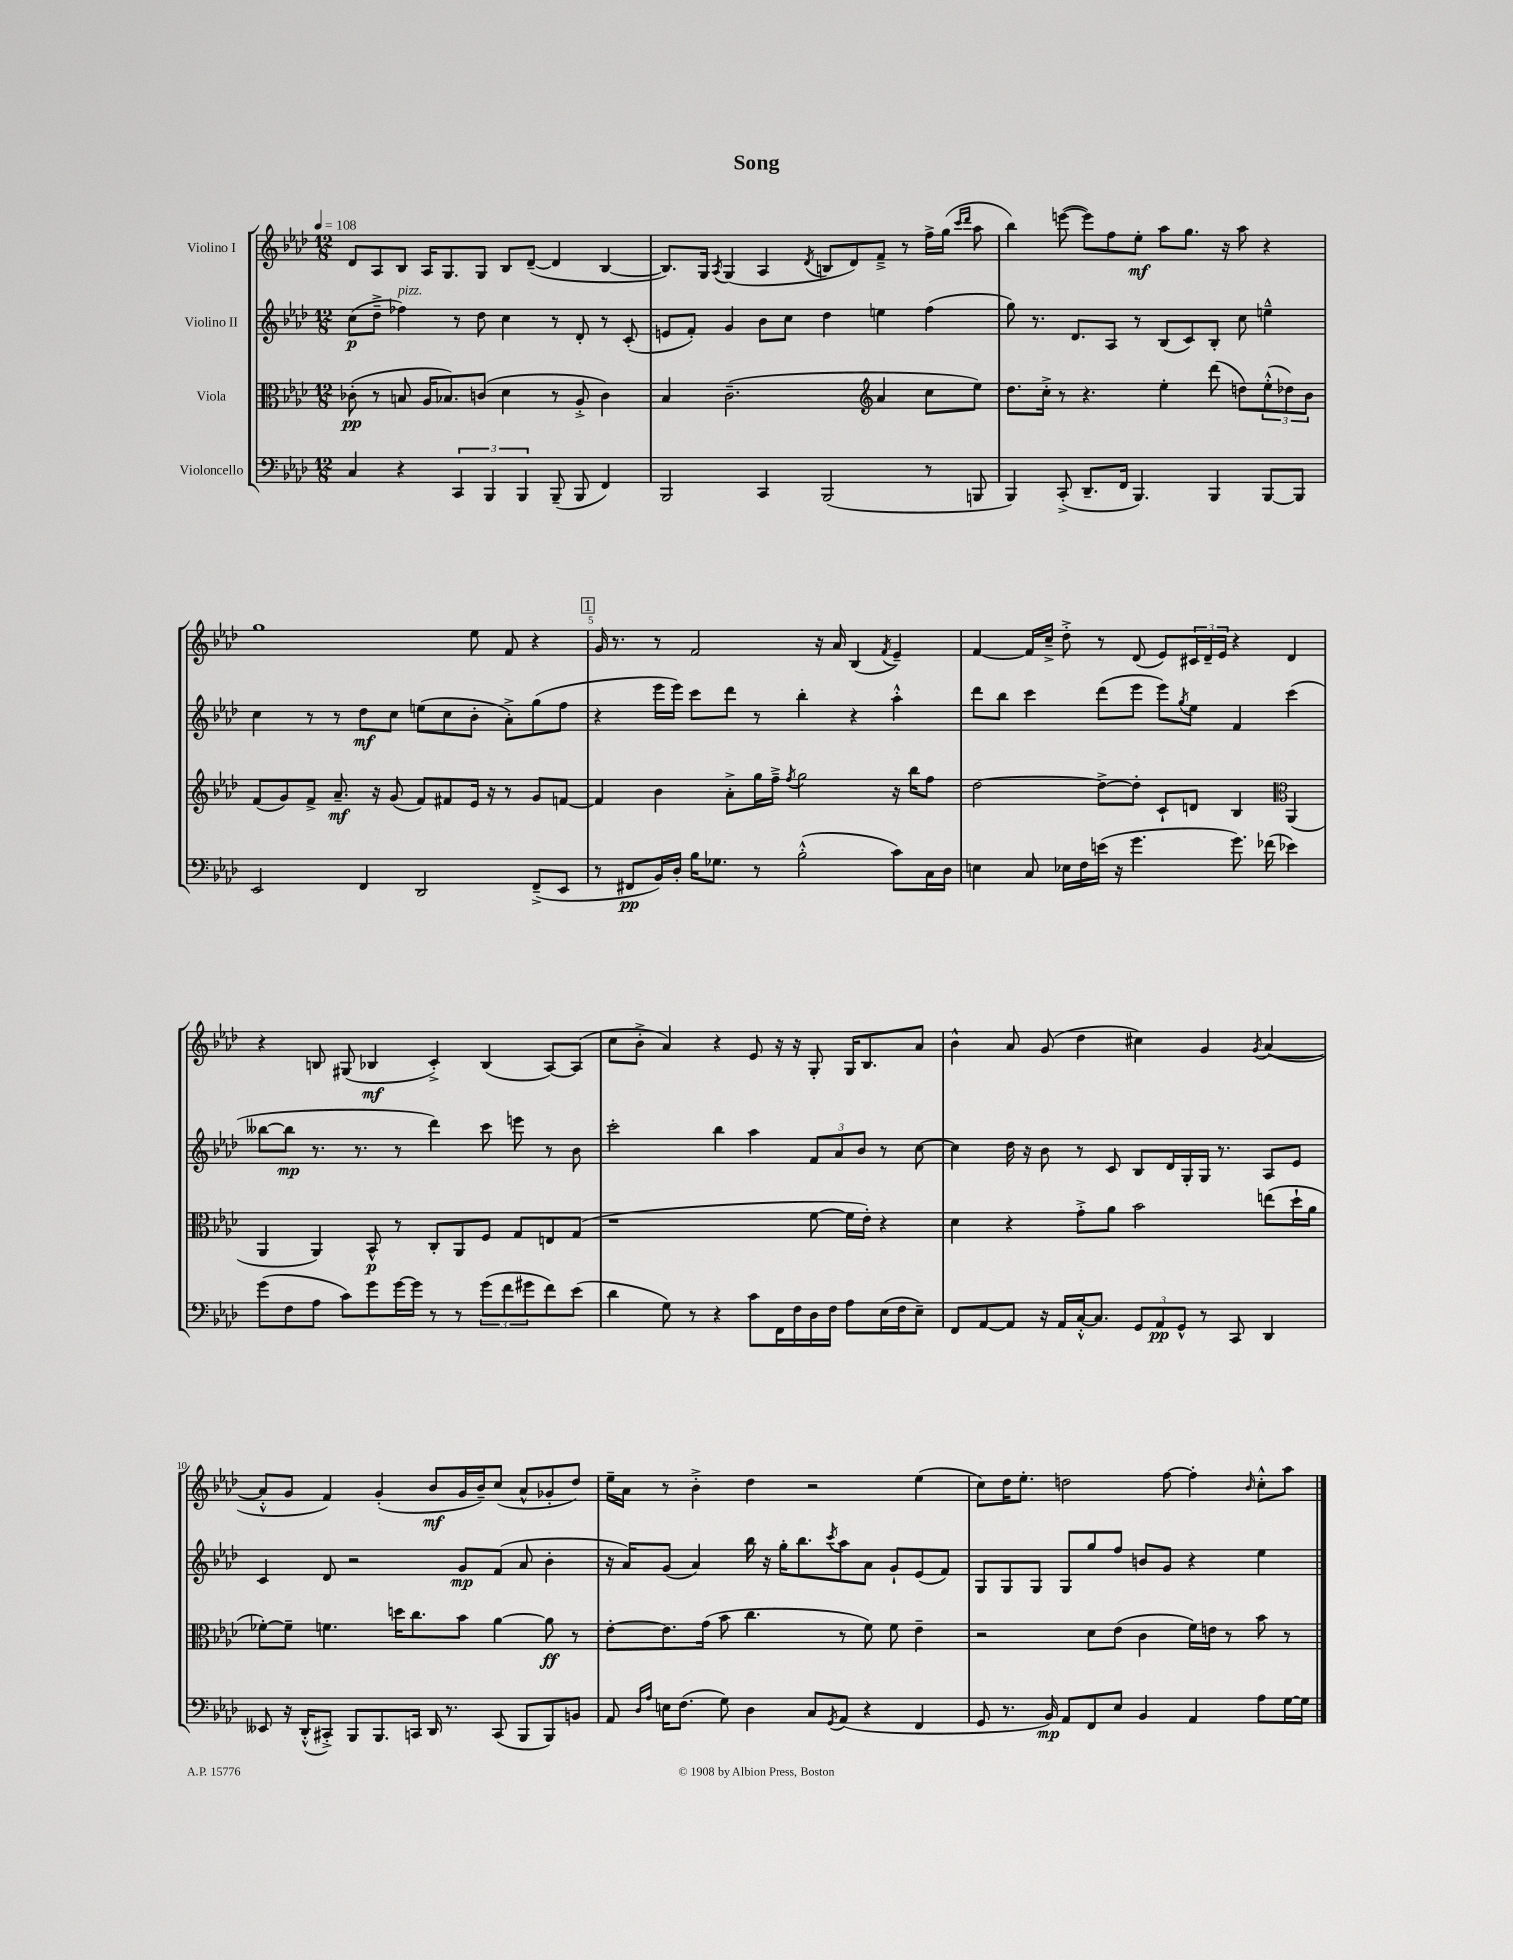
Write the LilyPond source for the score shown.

\header { title = "Song" }
<<
\new StaffGroup <<
\new Staff = "s0" \with { instrumentName = "Violino I" } {
    \clef treble \key aes \major \numericTimeSignature \time 12/8 \tempo 4 = 108
    des'8 aes8 bes8 aes16 g8. g8 bes8 des'8~--( des'4 bes4~ |
    bes8.) g16 \acciaccatura { aes8 } g4( aes4 \acciaccatura { des'8 } b8 des'8) f'8---> r8 f''16-> g''16( \grace { c'''16 des'''16 } aes''8 |
    bes''4) e'''8~( e'''8) f''8 ees''8-.\mf aes''8 g''8. r16 aes''8 r4 |
    g''1 ees''8 f'8 r4 |
    \mark \markup { \box "1" } g'16 r8. r8 f'2 r16 aes'16 bes4( \acciaccatura { f'8 } ees'4--) |
    f'4~ f'16 c''16---> des''8-.-> r8 des'8( ees'8) \tuplet 3/2 { cis'16 des'16-- ees'16 } r4 des'4 |
    r4 b8 gis8( bes4\mf c'4-.->) bes4( aes8~) aes8( |
    c''8 bes'8-.-> aes'4) r4 ees'8 r16 r16 g8-. g16 bes8. aes'8 |
    bes'4-^ aes'8 g'8( des''4 cis''4) g'4 \acciaccatura { g'8 } aes'4~( |
    aes'8-.-^ g'8 f'4) g'4-.( bes'8\mf g'16 bes'16--) c''8( aes'8-^ ges'8-. des''8) |
    ees''16-- aes'16 r8 bes'4-.-> des''4 r2 ees''4( |
    c''8) des''16 ees''8.-. d''2 f''8~ f''4-. \grace { bes'16 } c''8-.-^ aes''8 \bar "|." |
}
\new Staff = "s1" \with { instrumentName = "Violino II" } {
    \clef treble \key aes \major \numericTimeSignature \time 12/8
    c''8\p( des''8---> fes''4^\markup { \italic "pizz." }) r8 des''8 c''4 r8 des'8-. r8 c'8-.( |
    e'8 f'8-.) g'4 bes'8 c''8 des''4 e''4 f''4( |
    g''8) r8. des'8. aes8 r8 bes8( c'8) bes8-. c''8 e''4---^ |
    c''4 r8 r8 des''8\mf c''8 e''8( c''8 bes'8-. aes'8-.->) g''8( f''8 |
    \mark \markup { \box "1" } r4 ees'''16 ees'''16) c'''8 des'''8 r8 bes''4-. r4 aes''4-.-^ |
    des'''8 bes''8 c'''4 des'''8( ees'''8 ees'''8) \acciaccatura { g''8 } ees''8 f'4 c'''4( |
    beses''8~ beses''8\mp r8. r8. r8 des'''4) c'''8 e'''8 r8 bes'8 |
    c'''2-. bes''4 aes''4 \tuplet 3/2 { f'8 aes'8 bes'8 } r8 c''8~ |
    c''4 des''16 r16 bes'8 r8 c'8 bes8 des'16 g16-. g16 r8. aes8 ees'8 |
    c'4 des'8 r2 g'8\mp f'8( aes'8 bes'4-. |
    r16 aes'16) g'8( aes'4) bes''16 r16 g''16-. bes''8. \acciaccatura { c'''8 } aes''8 aes'8 g'8-! ees'8( f'8) |
    g8 g8 g8 g8 g''8 f''8 b'8 g'8 r4 ees''4 \bar "|." |
}
\new Staff = "s2" \with { instrumentName = "Viola" } {
    \clef alto \key aes \major \numericTimeSignature \time 12/8
    ces'8-.\pp( r8 b8 aes16 bes8.) c'8( des'4 r8 aes8-.-> c'4) |
    bes4 c'2.--( \clef treble aes'4 c''8 ees''8) |
    des''8. c''16-.-> r8 r4. ees''4-. des'''8( d''8) \tuplet 3/2 { ees''8-.-^( des''8) bes'8 } |
    f'8( g'8) f'8-> aes'8.--\mf r16 g'8( f'8) fis'8 ees'16 r16 r8 g'8 f'8~ |
    \mark \markup { \box "1" } f'4 bes'4 aes'8-.-> g''16 f''16---> \acciaccatura { f''8 } g''2 r16 bes''16 f''8 |
    des''2~ des''8~-> des''8-. c'8-! d'8 bes4 \clef alto aes,4( |
    aes,4 aes,4) bes,8-^\p r8 c8-. aes,8 f8 g8 e8 g8( |
    r1 f'8~ f'16 ees'16-.) r4 |
    des'4 r4 g'8-.-> aes'8 bes'2 e''8( des''16-! aes'16 |
    fes'8~-.) fes'8-- f'4. d''16 c''8. bes'8 aes'4~ aes'8\ff r8 |
    ees'8~-. ees'8. g'16( bes'8 c''4. r8 f'8) f'8 ees'4-- |
    r2 des'8 ees'8( c'4 f'16) e'16 r8 bes'8 r8 \bar "|." |
}
\new Staff = "s3" \with { instrumentName = "Violoncello" } {
    \clef bass \key aes \major \numericTimeSignature \time 12/8
    c4 r4 \tuplet 3/2 { c,4 bes,,4 bes,,4 } bes,,8--( bes,,8 f,4) |
    bes,,2 c,4 bes,,2( r8 b,,8 |
    bes,,4) c,8-.->( des,8.-- f,16 bes,,4.) bes,,4 bes,,8~ bes,,8 |
    ees,2 f,4 des,2 f,8--->( ees,8 |
    \mark \markup { \box "1" } r8 fis,8\pp bes,16) des16-. bes16 ges8. r8 bes2-.-^( c'8) c16 des16 |
    e4 c8 ees16 f16 e'16( r16 g'4. g'8.) fes'16( ees'4) |
    g'8( f8 aes8 c'8) g'8 g'16~ g'16 r8 r8 \tuplet 3/2 { g'8( f'8 gis'8 } f'8) ees'8( |
    des'4 g8) r8 r4 c'8 f,16 f16 des16 f16 aes8 ees16( f16 ees8--) |
    f,8 aes,8~ aes,8 r16 aes,16 c16~-.-^ c8. \tuplet 3/2 { g,8 aes,8\pp g,8-^ } r8 c,8 des,4 |
    eeses,8 r16 des,16-.-^( cis,8-.->) bes,,8 bes,,8. c,16 des,16 r8. c,8( bes,,8 bes,,8) b,8 |
    aes,8 \grace { des16 aes16 } e16 f8.( g8) des4 c8 \acciaccatura { g,8 } aes,8( r4 f,4 |
    g,8 r8. bes,16\mp) aes,8 f,8 ees8 bes,4 aes,4 aes8 g16~ g16 \bar "|." |
}
>>
>>
\layout { \context { \Score \override BarNumber.break-visibility = ##(#f #t #t) barNumberVisibility = #(every-nth-bar-number-visible 5) } }
